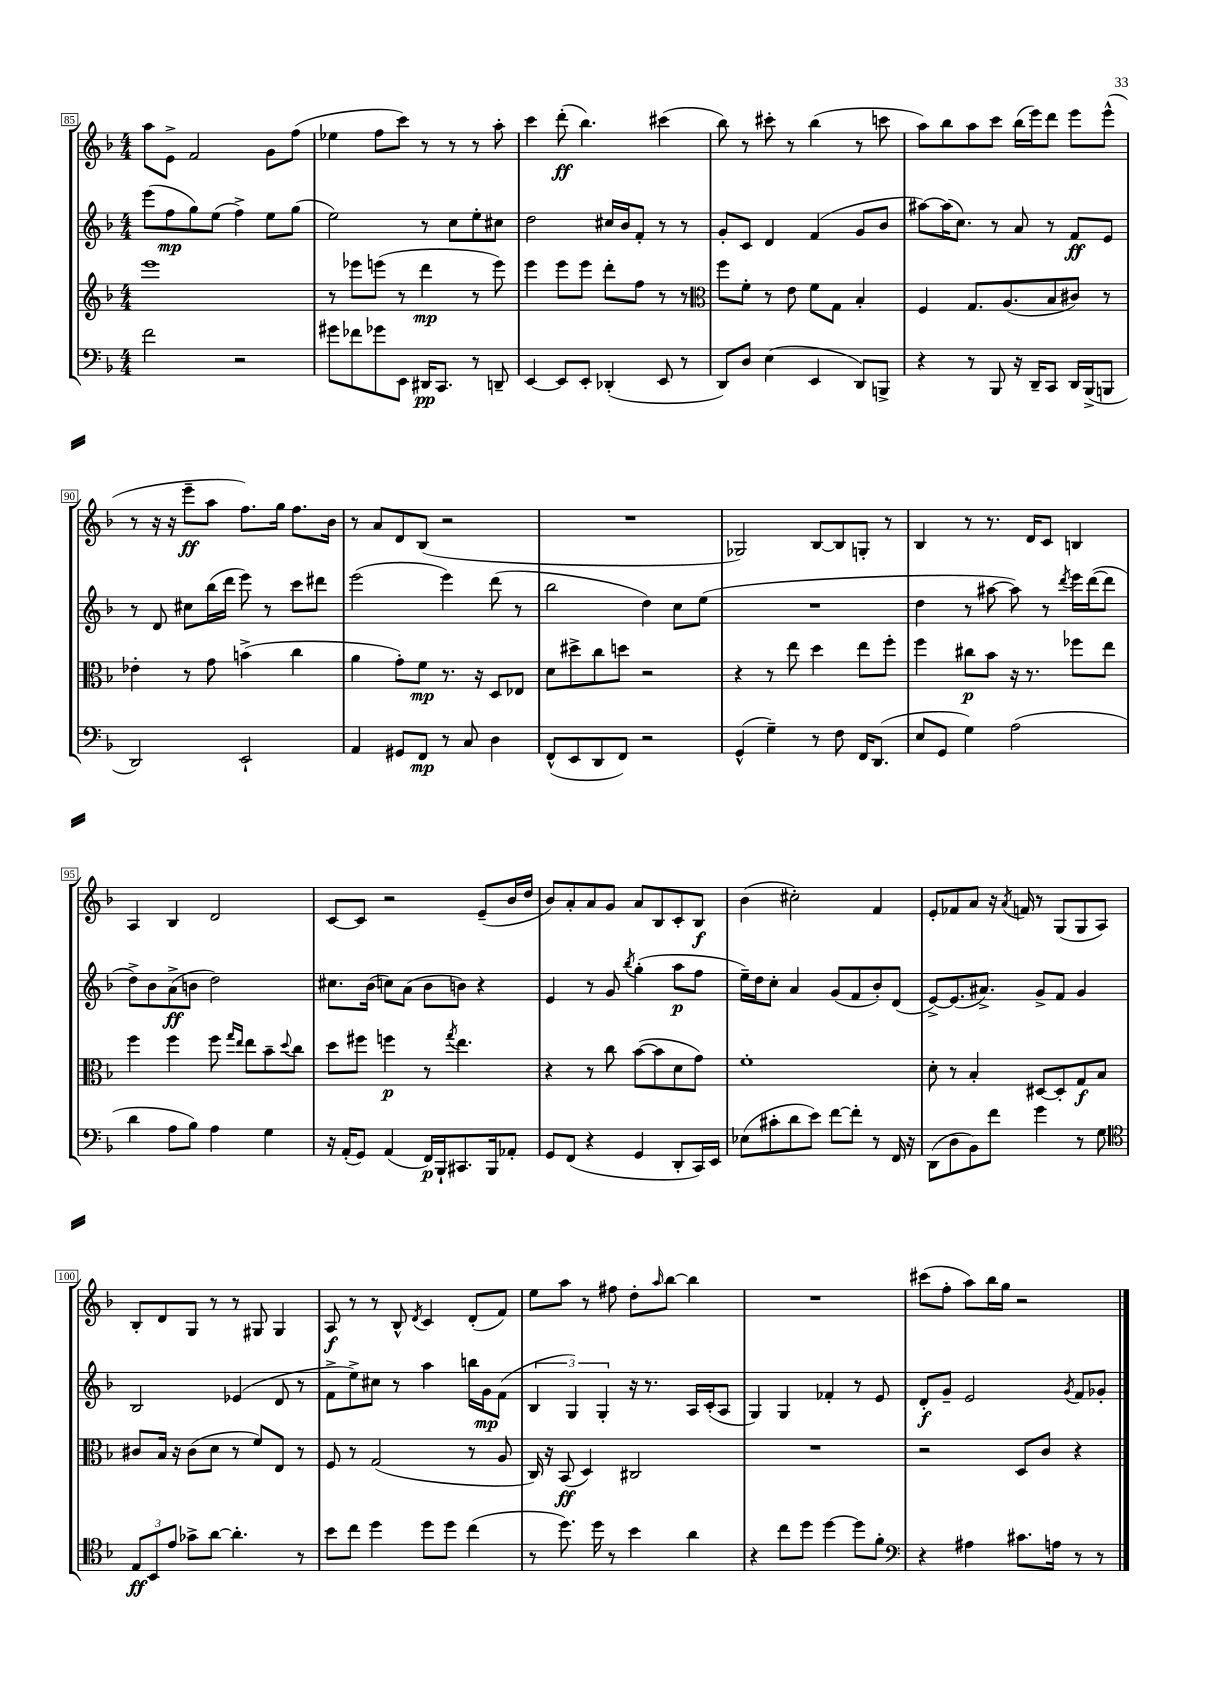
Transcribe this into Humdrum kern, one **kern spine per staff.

**kern	**dynam	**kern	**dynam	**kern	**dynam	**kern	**dynam
*part4	*part4	*part3	*part3	*part2	*part2	*part1	*part1
*staff4	*staff4	*staff3	*staff3	*staff2	*staff2	*staff1	*staff1
*clefF4	*	*clefG2	*	*clefG2	*	*clefG2	*
*k[b-]	*	*k[b-]	*	*k[b-]	*	*k[b-]	*
*M4/4	*	*M4/4	*	*M4/4	*	*M4/4	*
=85	=85	=85	=85	=85	=85	=85	=85
2f\	.	1eee	.	(8eee\L	.	8aa\L	.
.	.	.	.	8ff\	mp	8e^\J	.
.	.	.	.	8gg\)	.	2f/	.
.	.	.	.	(8ee\J	.	.	.
2r	.	.	.	4ff^\)	.	.	.
.	.	.	.	8ee\L	.	8g\L	.
.	.	.	.	(8gg\J	.	(8ff\J	.
=86	=86	=86	=86	=86	=86	=86	=86
8g#X\L	.	8r	.	2ee\)	.	4ee-X\	.
8f-X\	.	8eee-X\L	.	.	.	.	.
8g-X\	.	(8eeen\J	.	.	.	8ff\L	.
8EE\J	.	8r	.	.	.	8ccc\J)	.
16DD#X/KL	pp	4ddd\	mp	8r	.	8r	.
8.CC/J	.	.	.	.	.	.	.
.	.	.	.	8cc\L	.	8r	.
8r	.	8r	.	8ee'\	.	8r	.
8DDn~/	.	8eee\)	.	8cc#X\J	.	8aa'\	.
=87	=87	=87	=87	=87	=87	=87	=87
[4EE/	.	4eee\	.	2dd\	.	4ccc\	.
8EE/L]	.	8eee\L	.	.	.	(8ddd'\	ff
8EE'/J	.	8eee\J	.	.	.	4.bb-\)	.
(4DD-X'/	.	8ddd'\L	.	16cc#X/LL	.	.	.
.	.	.	.	16b-/J	.	.	.
.	.	8ff\J	.	8f'/J	.	.	.
8EE/	.	8r	.	8r	.	(4ccc#X\	.
8r	.	8r	.	8r	.	.	.
=88	=88	=88	=88	=88	=88	=88	=88
*	*	*clefC3	*	*	*	*	*
8DD/L)	.	8ff\L	.	8g'/L	.	8bb-\)	.
8D/J	.	8f'\J	.	8c/J	.	8r	.
(4E\	.	8r	.	4d/	.	8ccc#X'\	.
.	.	8e\	.	.	.	8r	.
4EE/	.	8f\L	.	(4f/	.	(4bb-\	.
.	.	8G\J	.	.	.	.	.
8DD/L)	.	4B-'/	.	8g/L	.	8r	.
8BBBn^/J	.	.	.	8b-/J	.	8cccn\	.
=89	=89	=89	=89	=89	=89	=89	=89
4r	.	4F/	.	[8aa#X\L)	.	8aa\L)	.
.	.	.	.	(16aa#\K]	.	8bb-\	.
.	.	.	.	8.cc\J)	.	.	.
8r	.	8.G/L	.	.	.	8aa\	.
8BBB-/	.	.	.	8r	.	8ccc\J	.
.	.	(8.A/	.	.	.	.	.
16r	.	.	.	8a/	.	(16bb-\LL	.
16DD~/KL	.	.	.	.	.	16eee\J)	.
8CC/J	.	8B-/	.	8r	.	8ddd\J	.
16DD/LL	.	8c#X/J)	.	8f/L	ff	8eee\L	.
(16BBB-^/J	.	.	.	.	.	.	.
8BBBn/J	.	8r	.	8e/J	.	(8eee^^\J	.
!!LO:LB:g=z
=90	=90	=90	=90	=90	=90	=90	=90
2DD/)	.	4e-X'\	.	8r	.	8r	.
.	.	.	.	8d/	.	16r	.
.	.	.	.	.	.	16r	.
.	.	8r	.	8cc#X\L	.	8eee~\L	ff
.	.	8g\	.	(16bb-\L	.	8aa\J	.
.	.	.	.	16ddd\JJ	.	.	.
2EE`/	.	(4bn^\	.	8eee\)	.	8.ff\L)	.
.	.	.	.	8r	.	.	.
.	.	.	.	.	.	16gg\Jk	.
.	.	4cc\	.	8ccc\L	.	8.ff\L	.
.	.	.	.	8ddd#X\J	.	.	.
.	.	.	.	.	.	16b-\Jk	.
=91	=91	=91	=91	=91	=91	=91	=91
4AA/	.	4a\	.	(2eee\	.	8r	.
.	.	.	.	.	.	8a/L	.
8GG#X/L	.	8g'\L)	.	.	.	8d/	.
8FF/J	mp	8f\J	mp	.	.	(8B-/J	.
8r	.	8.r	.	4eee\)	.	2r	.
8C/	.	.	.	.	.	.	.
.	.	16r	.	.	.	.	.
4D\	.	8D/L	.	(8ddd\	.	.	.
.	.	8E-X/J	.	8r	.	.	.
=92	=92	=92	=92	=92	=92	=92	=92
(8FF^^/L	.	8d\L	.	2bb-\	.	1r	.
8EE/	.	8dd#X^\	.	.	.	.	.
8DD/	.	8cc\	.	.	.	.	.
8FF/J)	.	8ddn\J	.	.	.	.	.
2r	.	2r	.	4dd\)	.	.	.
.	.	.	.	8cc\L	.	.	.
.	.	.	.	(8ee\J	.	.	.
=93	=93	=93	=93	=93	=93	=93	=93
(4GG^^/	.	4r	.	1r	.	2G-X/)	.
4G~\)	.	8r	.	.	.	.	.
.	.	8ee\	.	.	.	.	.
8r	.	4dd\	.	.	.	[8B-/L	.
8F\	.	.	.	.	.	8B-/]	.
16FF/KL	.	8ee\L	.	.	.	8Gn'/J	.
(8.DD/J	.	.	.	.	.	.	.
.	.	8ff'\J	.	.	.	8r	.
=94	=94	=94	=94	=94	=94	=94	=94
8E/L	.	4ff\	.	4dd\	.	4B-/	.
8GG/J	.	.	.	.	.	.	.
4G\)	.	8cc#X\L	p	8r	.	8r	.
.	.	8b-\J	.	[8aa#X\	.	8.r	.
(2A\	.	16r	.	8aa#\])	.	.	.
.	.	8.r	.	.	.	16d/KL	.
.	.	.	.	8r	.	8c/J	.
.	.	.	.	8qddd/	.	.	.
.	.	8ff-X\L	.	16eee\LL	.	4Bn/	.
.	.	.	.	([16ddd\J	.	.	.
.	.	8ee\J	.	8ddd\J]	.	.	.
!!LO:LB:g=z
=95	=95	=95	=95	=95	=95	=95	=95
4d\	.	4ff\	.	8dd^\L)	.	4A/	.
.	.	.	.	8b-\	.	.	.
8A\L	.	4ff\	.	(8a^\	ff	4B-/	.
8B-\J)	.	.	.	8bn\J	.	.	.
4A\	.	8ff\	.	2dd\)	.	2d/	.
.	.	16qqgg/LL	.	.	.	.	.
.	.	16qqee/JJ	.	.	.	.	.
.	.	8ee\L	.	.	.	.	.
4G\	.	8b-~\	.	.	.	.	.
.	.	8qqdd/	.	.	.	.	.
.	.	8cc\J	.	.	.	.	.
=96	=96	=96	=96	=96	=96	=96	=96
16r	.	8dd\L	.	8.cc#X\L	.	[8c/L	.
(16AA'/KL	.	.	.	.	.	.	.
8GG/J)	.	8ff#X\J	.	.	.	8c/J]	.
.	.	.	.	(16b-\Jk	.	.	.
(4AA/	.	4ffn\	p	8ccn\L)	.	2r	.
.	.	.	.	(8a\J	.	.	.
16FF/LL)	p	8r	.	8b-\L	.	.	.
16BBB-`/J	.	.	.	.	.	.	.
.	.	8qgg/	.	.	.	.	.
8.CC#X/	.	4.ee\	.	8bn\J)	.	.	.
.	.	.	.	4r	.	(8e~/L	.
16BBB-/k	.	.	.	.	.	.	.
8AA-X'/J	.	.	.	.	.	16b-/L	.
.	.	.	.	.	.	16dd/JJ	.
=97	=97	=97	=97	=97	=97	=97	=97
8GG/L	.	4r	.	4e/	.	8b-/L)	.
(8FF/J	.	.	.	.	.	8a'/	.
4r	.	8r	.	8r	.	8a/	.
.	.	8cc\	.	8g/	.	8g/J	.
.	.	.	.	8qbb-/	.	.	.
4GG/	.	([8b-\L	.	(4gg'\	.	8a/L	.
.	.	8b-\]	.	.	.	8B-/	.
8DD'/L	.	8d\	.	8aa\L	p	8c'/	.
16CC/L)	.	8g\J)	.	8ff\J	.	8B-/J	f
16EE/JJ	.	.	.	.	.	.	.
=98	=98	=98	=98	=98	=98	=98	=98
(8E-X\L	.	1f'	.	16ee~\LL)	.	(4b-\	.
.	.	.	.	16dd\J	.	.	.
8c#X'\	.	.	.	8cc'\J	.	.	.
8d\	.	.	.	4a/	.	2cc#X'\)	.
8e\J)	.	.	.	.	.	.	.
[8f\L	.	.	.	(8g/L	.	.	.
8f'\J]	.	.	.	8f/	.	.	.
8r	.	.	.	8b-'/)	.	4f/	.
16FF/	.	.	.	(8d/J	.	.	.
16r	.	.	.	.	.	.	.
=99	=99	=99	=99	=99	=99	=99	=99
(8DD\L	.	8d'\	.	[8e^/L)	.	8e'/L	.
8D\	.	8r	.	(8.e/]	.	8f-X/	.
8BB-\)	.	4B-'/	.	.	.	8a/J	.
.	.	.	.	8.a#X^/J)	.	.	.
8f\J	.	.	.	.	.	16r	.
.	.	.	.	.	.	8qa/	.
.	.	.	.	.	.	16fn/	.
4g\	.	[8D#X/L	.	8g^/L	.	8r	.
.	.	8D#'/]	.	8f/J	.	(8G/L	.
8r	.	8G/	f	4g/	.	8G/	.
8G\	.	8B-/J	.	.	.	8A/J)	.
!!LO:LB:g=z
=100	=100	=100	=100	=100	=100	=100	=100
*clefC4	*	*	*	*	*	*	*
12E/L	ff	8c#X/L	.	2B-/	.	8B-'/L	.
12BB-/	.	.	.	.	.	.	.
.	.	16B-/Jk	.	.	.	8d/	.
12e/J	.	.	.	.	.	.	.
.	.	16r	.	.	.	.	.
8g-X^\L	.	(8c#\L	.	.	.	8G/J	.
[8a\J	.	8d\J	.	.	.	8r	.
4.a'\]	.	8r	.	(4e-X/	.	8r	.
.	.	8f/L)	.	.	.	8G#X/	.
.	.	8E/J	.	8d/	.	4G#/	.
8r	.	8r	.	8r	.	.	.
=101	=101	=101	=101	=101	=101	=101	=101
8b-\L	.	8F/	.	8f^\L	.	8A/	f
8cc\J	.	8r	.	8ee^\)	.	8r	.
4dd\	.	(2G/	.	8cc#X\J	.	8r	.
.	.	.	.	8r	.	8B-^^/	.
.	.	.	.	.	.	8qd/	.
8dd\L	.	.	.	4aa\	.	4c/	.
8dd\J	.	.	.	.	.	.	.
(4cc\	.	8r	.	16bbn\LL	.	(8d'/L	.
.	.	.	.	16g\J	mp	.	.
.	.	8A/	.	(8f\J	.	8f/J)	.
=102	=102	=102	=102	=102	=102	=102	=102
8r	.	16C/)	.	6B-/	.	8ee\L	.
.	.	16r	.	.	.	.	.
8.dd\)	.	(8BB-/	ff	.	.	8aa\J	.
.	.	.	.	6G/)	.	.	.
.	.	4D/)	.	.	.	8r	.
16dd\	.	.	.	.	.	.	.
.	.	.	.	6G'/	.	.	.
8r	.	.	.	.	.	8ff#X\	.
4b-\	.	2C#X/	.	16r	.	8dd'\L	.
.	.	.	.	8.r	.	.	.
.	.	.	.	.	.	16qqaa/	.
.	.	.	.	.	.	[8bb-\J	.
4a\	.	.	.	16A/LL	.	4bb-\]	.
.	.	.	.	(16c'/J	.	.	.
.	.	.	.	8A/J	.	.	.
=103	=103	=103	=103	=103	=103	=103	=103
4r	.	1r	.	4G/)	.	1r	.
8cc\L	.	.	.	4G/	.	.	.
8dd\J	.	.	.	.	.	.	.
[4dd\	.	.	.	4f-X'/	.	.	.
8dd\L]	.	.	.	8r	.	.	.
8f'\J	.	.	.	8e/	.	.	.
=104	=104	=104	=104	=104	=104	=104	=104
*clefF4	*	*	*	*	*	*	*
4r	.	2r	.	8d'/L	f	(8ccc#X\L	.
.	.	.	.	8g~/J	.	8ff'\J	.
4A#X\	.	.	.	2e/	.	8aa\L)	.
.	.	.	.	.	.	16bb-\L	.
.	.	.	.	.	.	16gg\JJ	.
8.c#X\L	.	8D/L	.	.	.	2r	.
.	.	8c/J	.	.	.	.	.
16An\Jk	.	.	.	.	.	.	.
.	.	.	.	8qg/	.	.	.
8r	.	4r	.	8f/L	.	.	.
8r	.	.	.	8g-X'/J	.	.	.
==	==	==	==	==	==	==	==
*-	*-	*-	*-	*-	*-	*-	*-
